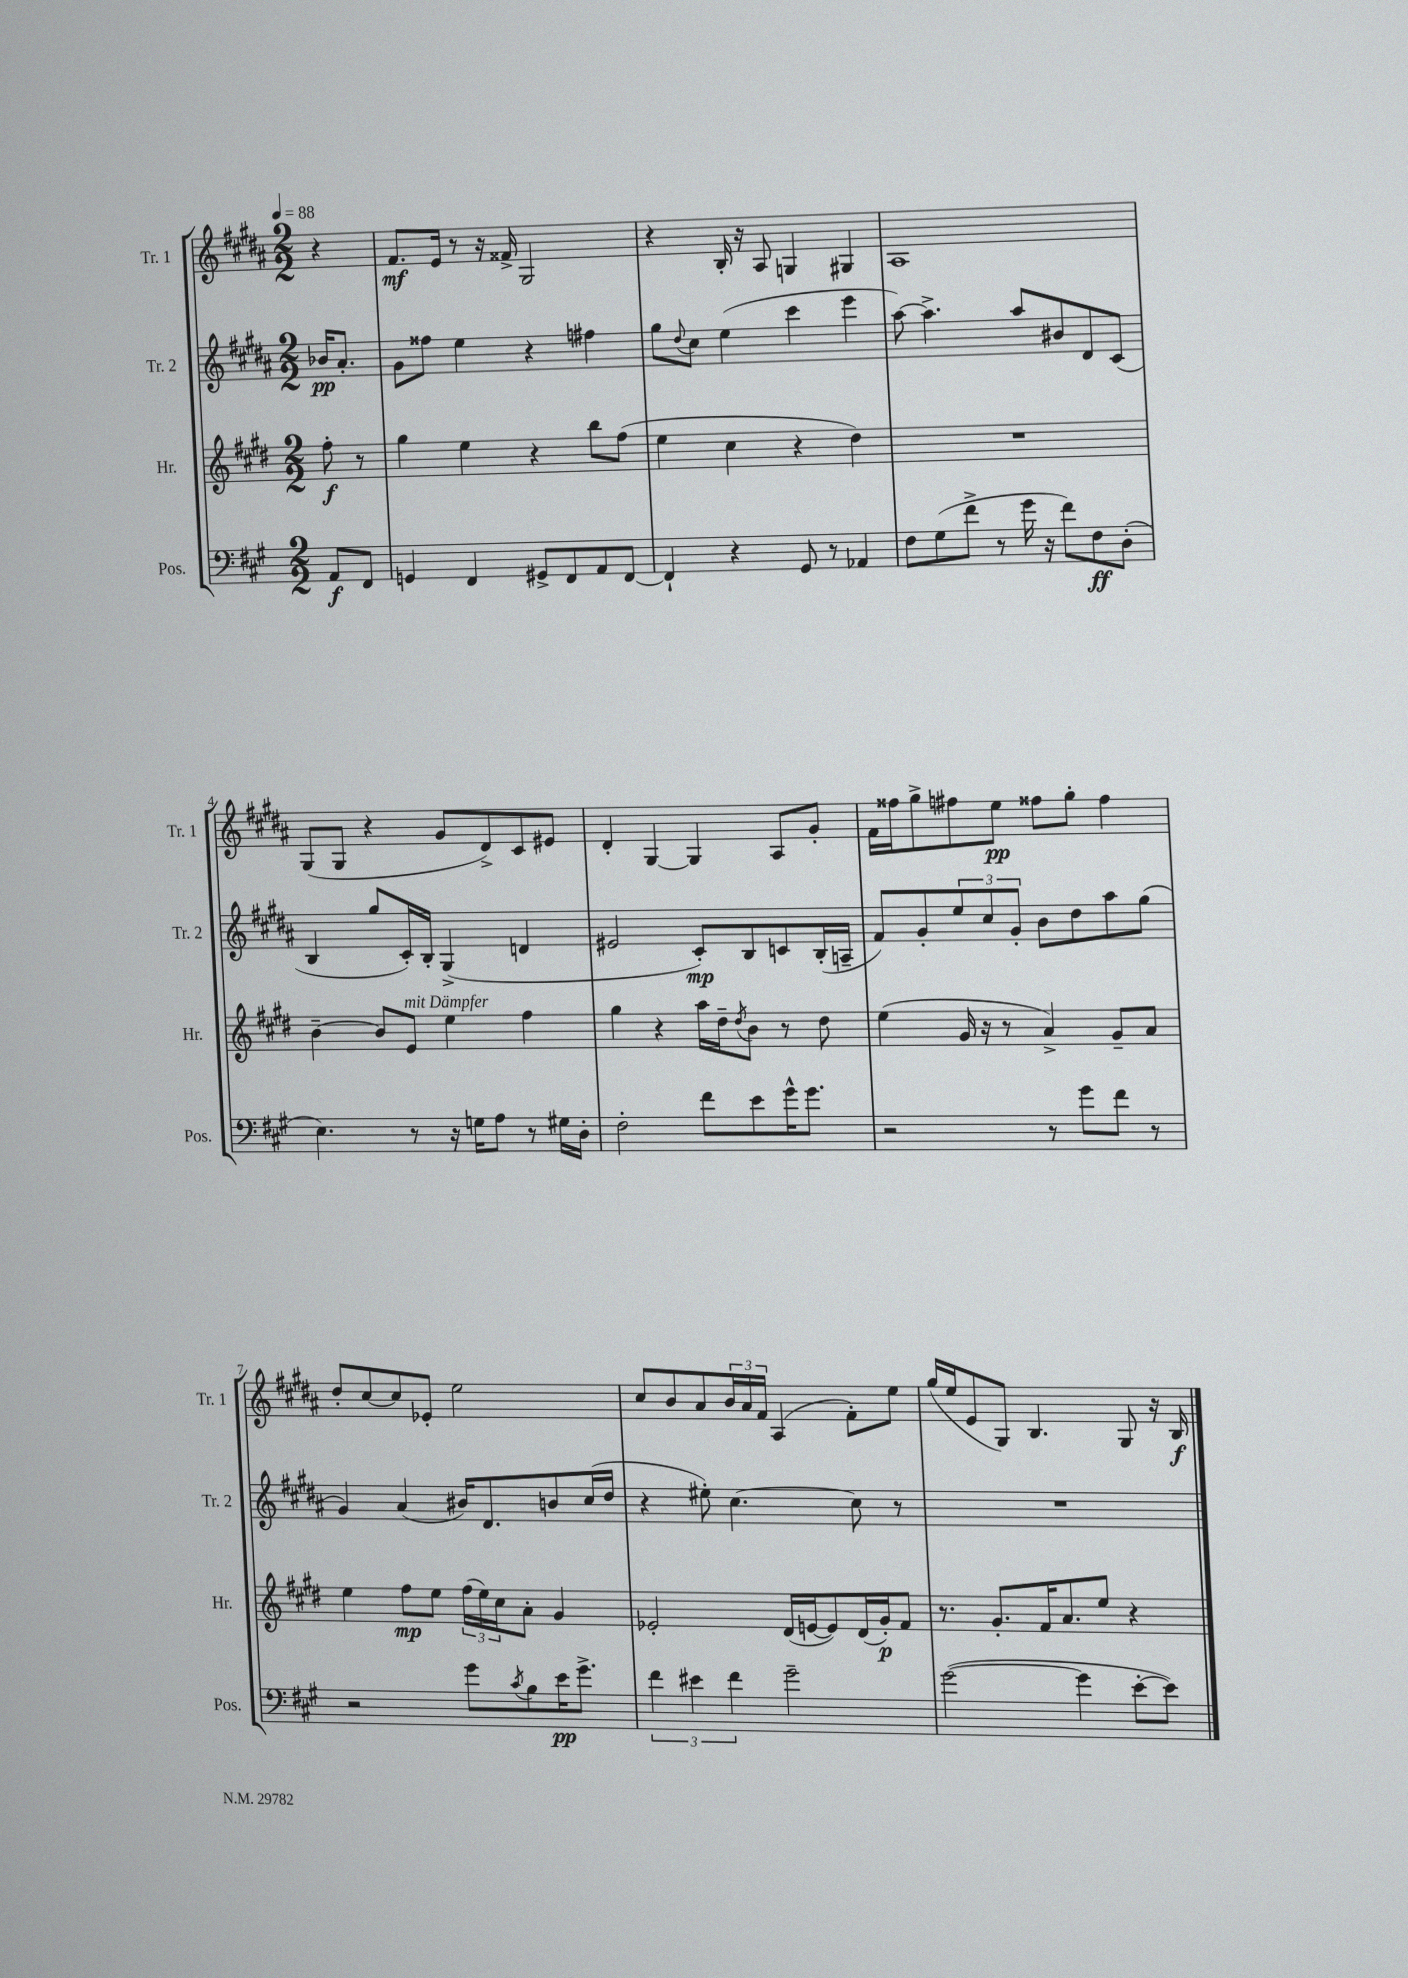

**kern	**kern	**kern	**kern
*staff4	*staff3	*staff2	*staff1
*clefF4	*clefG2	*clefG2	*clefG2
*k[f#c#g#]	*k[f#c#g#d#]	*k[f#c#g#d#a#]	*k[f#c#g#d#a#]
*M2/2	*M2/2	*M2/2	*M2/2
*MM88	*MM88	*MM88	*MM88
8AA/L	8ff#'\	16b-/LK	4r
.	.	8.a#'/J	.
8FF#/J	8r	.	.
=	=	=	=
4GG/	4gg#\	8g#\L	8.f#/L
.	.	8ff##\J	.
.	.	.	16e/Jk
4FF#/	4ee\	4ee\	8r
.	.	.	16r
.	.	.	16f##^/
8GG#^/L	4r	4r	2G#/
8FF#/	.	.	.
8AA/	8bb\L	4ff#\	.
[8FF#/J	(8ff#\J	.	.
=	=	=	=
4FF#`/]	4ee\	8gg#\L	4r
.	.	8qqdd#/	.
.	.	8cc#\J	.
4r	4cc#\	(4ee\	16B'/
.	.	.	16r
.	.	.	8A#/
8GG#/	4r	4ccc#\	4G/
8r	.	.	.
4AA-/	4dd#\)	4eee\	4G#/
=	=	=	=
8F#\L	1r	[8aa#\)	1A#
(8G#\	.	4.aa#^\]	.
8f#^\J	.	.	.
8r	.	.	.
16g#\	.	8aa#/L	.
16r	.	.	.
8f#\L)	.	8b#/	.
8F#\	.	8d#/	.
(8D'\J	.	(8c#/J	.
=	=	=	=
4.E\)	[4b~\	4B/	(8G#/L
.	.	.	8G#/J
.	8b/]L	8gg#/L	4r
8r	8e/J	16c#'/L)	.
.	.	16B'/JJ	.
16r	4ee\	(4G#^/	8g#/L
16G\LK	.	.	.
8A\J	.	.	8d#^/)
8r	4ff#\	4d/	8c#/
16G#\LL	.	.	8e#/J
16D'\JJ	.	.	.
=	=	=	=
2F#'\	4gg#\	2e#/	4d#'/
.	4r	.	[4G#/
8f#\L	16aa\LL	8c#'/L)	4G#/]
.	16dd#~\J	.	.
.	8qdd#/	.	.
8e\	8b\J	8B/	.
16g#^^\K	8r	8c/	8A#/L
8.g#\J	.	.	.
.	8dd#\	(16B'/L	8g#'/J
.	.	16A~/JJ	.
=	=	=	=
2r	(4ee\	8f#/L)	16f#\LL
.	.	.	16ff##\J
.	.	8g#'/	8gg#^\
.	16g#/	12ee/	8ff#\
.	16r	.	.
.	.	12cc#/	.
.	8r	.	8ee\J
.	.	12g#'/J	.
8r	4a^/)	8b\L	8ff##\L
8g#\L	.	8dd#\	8gg#'\J
8f#\J	8g#~/L	8aa#\	4ff##\
8r	8a/J	(8gg#\J	.
=	=	=	=
2r	4ee\	4g#/)	8dd#'/L
.	.	.	[8cc#/
.	8ff#\L	(4a#/	8cc#/]
.	8ee\J	.	8e-'/J
8g#\L	(24ff#\LL	16b#/LK)	2ee\
.	24ee\)	.	.
.	.	8.d#/	.
.	24cc#\J	.	.
8qc#/	.	.	.
8B\	8a'\J	.	.
16e\K	4g#/	8b/	.
8.g#^\J	.	.	.
.	.	(16cc#/L	.
.	.	16dd#/JJ	.
=	=	=	=
6f#\	2e-'/	4r	8cc#/L
.	.	.	8b/
6e#\	.	.	.
.	.	8ee#'\)	8a#/
6f#\	.	.	.
.	.	[4.cc#\	24b/L
.	.	.	24a#/
.	.	.	24f#/JJ
2g#~\	(16d#/LL	.	(4A#/
.	[16e/J	.	.
.	8e/])	.	.
.	(16d#/L	8cc#\]	8f#'\L)
.	16g#'/J)	.	.
.	8f#/J	8r	8ee\J
=	=	=	=
([2g#\	8.r	1r	(16gg#/LL
.	.	.	16ee/J
.	.	.	8e/
.	8.g#'/L	.	.
.	.	.	8G#/J)
.	16f#/K	.	4.B/
.	8.a/	.	.
4g#\]	.	.	.
.	8ee/J	.	.
[8e'\L	4r	.	8G#/
8e\]J)	.	.	16r
.	.	.	16B/
==	==	==	==
*-	*-	*-	*-
